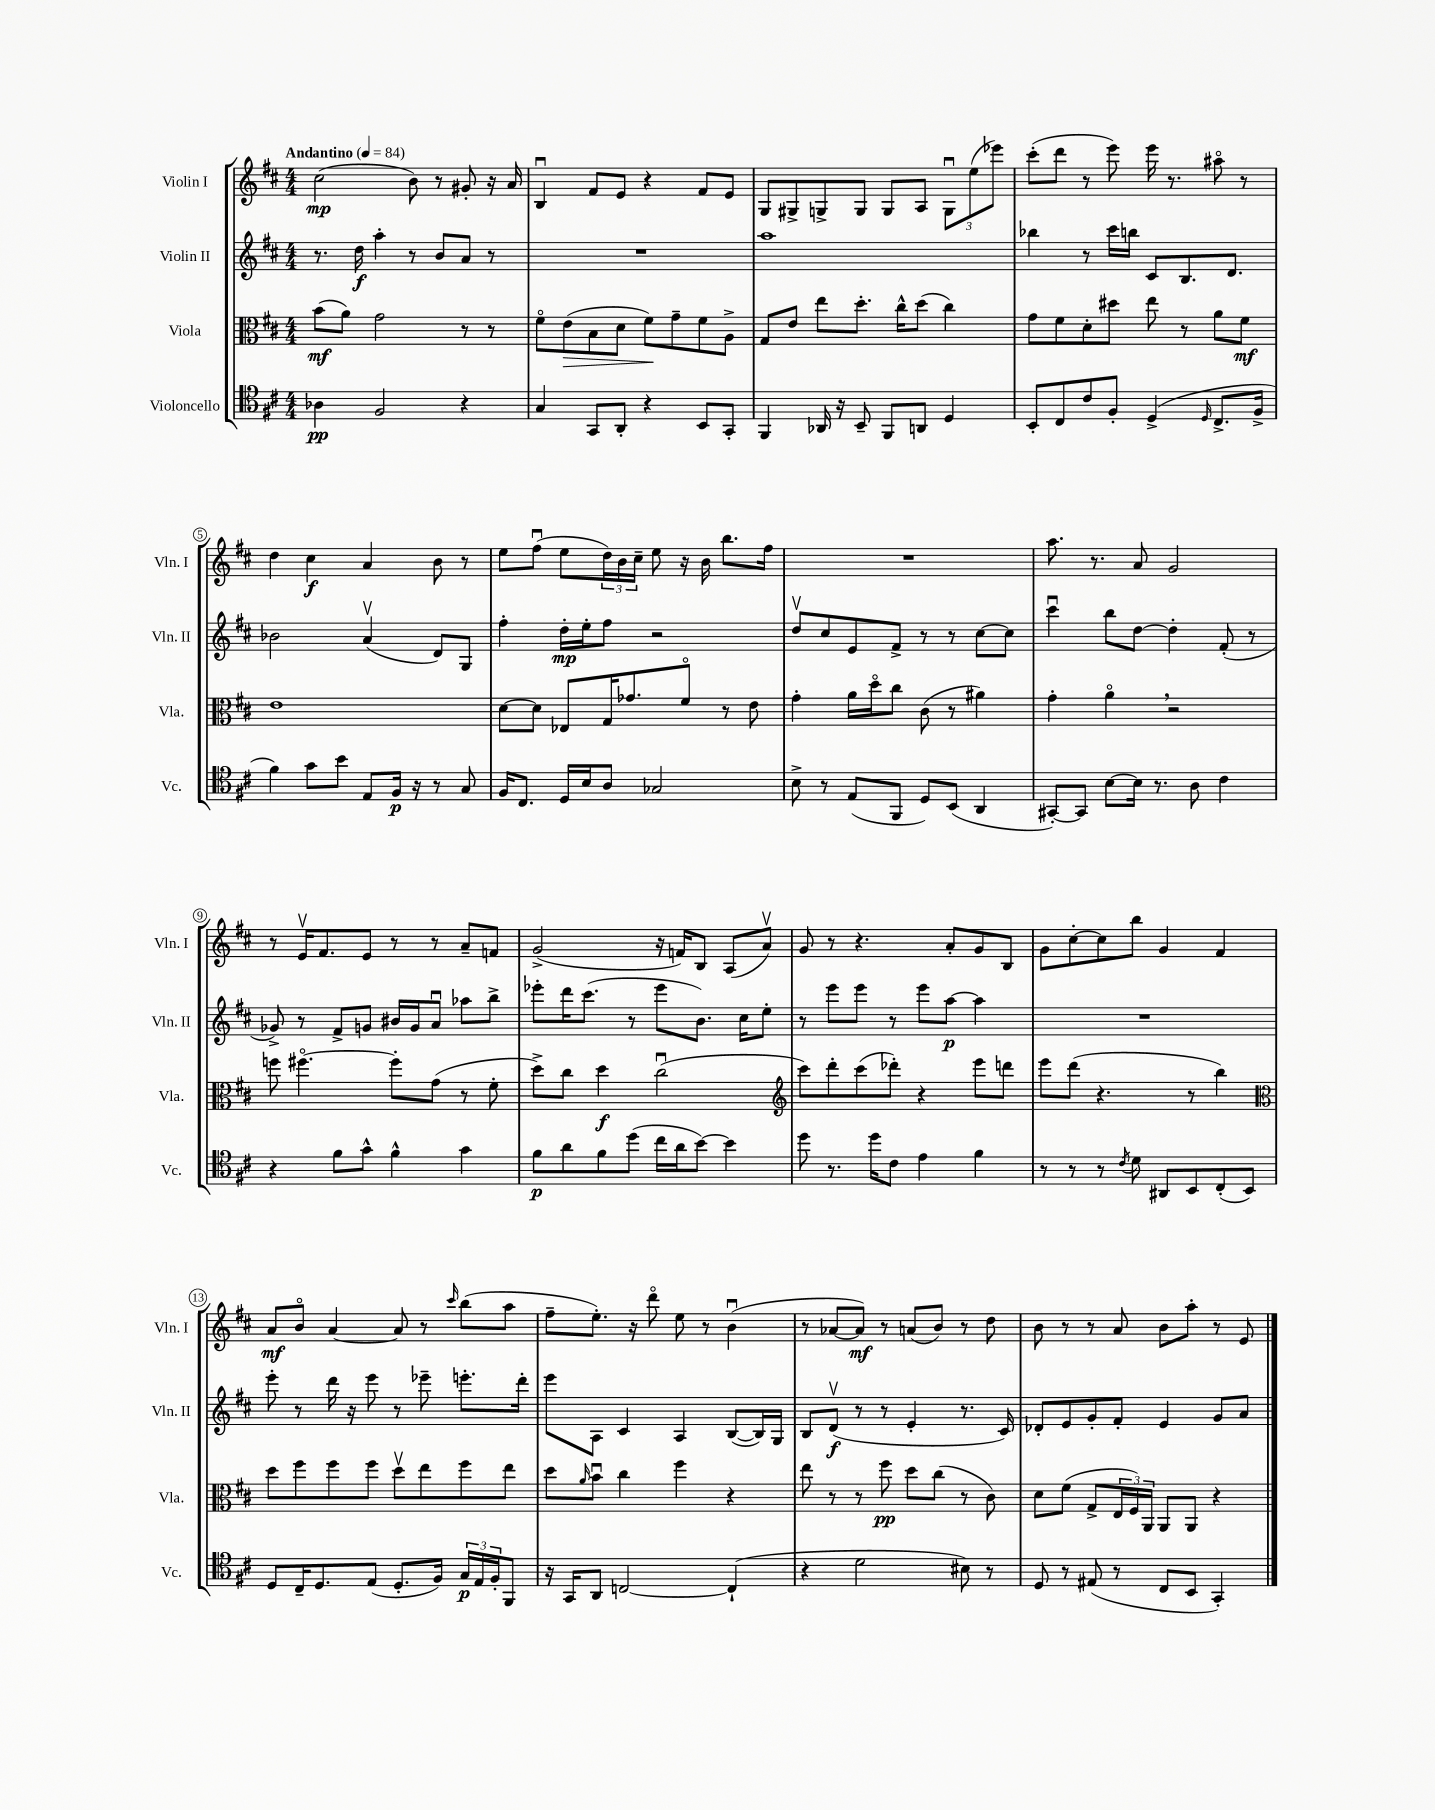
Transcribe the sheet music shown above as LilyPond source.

<<
\new StaffGroup <<
\new Staff = "s0" \with { instrumentName = "Violin I" shortInstrumentName = "Vln. I" } {
    \clef treble \key d \major \numericTimeSignature \time 4/4 \tempo "Andantino" 4 = 84
    cis''2\mp( b'8) r8 gis'8-. r16 a'16 |
    b4\downbow fis'8 e'8 r4 fis'8 e'8 |
    g8 gis8-> g8-> g8 g8 a8 \tuplet 3/2 { g8\downbow e''8( ees'''8) } |
    cis'''8-.( d'''8 r8 e'''8) e'''16 r8. ais''8\flageolet r8 |
    d''4 cis''4\f a'4 b'8 r8 |
    e''8 fis''8\downbow( e''8 \tuplet 3/2 { d''16) b'16 cis''16-- } e''8 r16 b'16 b''8. fis''16 |
    R1 |
    a''8. r8. a'8 g'2 |
    r8 e'16\upbow fis'8. e'8 r8 r8 a'8-- f'8 |
    g'2->( r16 f'16) b8 a8( a'8\upbow) |
    g'8 r8 r4. a'8-. g'8 b8 |
    g'8 cis''8~-. cis''8 b''8 g'4 fis'4 |
    a'8\mf b'8\flageolet a'4~ a'8 r8 \grace { cis'''16 } b''8( a''8 |
    fis''8-- e''8.-.) r16 d'''8\flageolet e''8 r8 b'4\downbow( |
    r8 aes'8~ aes'8\mf) r8 a'8( b'8) r8 d''8 |
    b'8 r8 r8 a'8 b'8 a''8-. r8 e'8 \bar "|." |
}
\new Staff = "s1" \with { instrumentName = "Violin II" shortInstrumentName = "Vln. II" } {
    \clef treble \key d \major \numericTimeSignature \time 4/4
    r8. d''16\f a''4-. r8 b'8 a'8 r8 |
    R1 |
    a''1 |
    bes''4 r8 cis'''16 b''16 cis'8 b8. d'8. |
    bes'2 a'4\upbow( d'8) g8 |
    fis''4-. d''16-.\mp e''16-. fis''8 r2 |
    d''8\upbow cis''8 e'8 fis'8-> r8 r8 cis''8~ cis''8 |
    cis'''4\downbow b''8 d''8~ d''4-. fis'8-.( r8 |
    ges'8->) r8 fis'8-> g'8 bis'16 g'16 a'8\downbow aes''8 b''8-> |
    ees'''8-. d'''16 cis'''8.( r8 ees'''8 b'8.) cis''16 e''8-. |
    r8 e'''8 e'''8 r8 e'''8 a''8~\p a''4 |
    R1 |
    e'''8-. r8 d'''16 r16 e'''8 r8 ees'''8-- e'''8.-. d'''16-. |
    e'''8 a8 cis'4 a4 b8~( b16) g16 |
    b8 d'8\upbow\f( r8 r8 e'4-. r8. cis'16) |
    des'8-. e'8 g'8-. fis'8-. e'4 g'8 a'8 \bar "|." |
}
\new Staff = "s2" \with { instrumentName = "Viola" shortInstrumentName = "Vla." } {
    \clef alto \key d \major \numericTimeSignature \time 4/4
    b'8\mf( a'8) g'2 r8 r8 |
    fis'8\flageolet e'8\>( b8 d'8 fis'8\!) g'8-- fis'8 a8-> |
    g8 e'8 e''8 d''8.-. cis''16-^ d''8( cis''4) |
    g'8 fis'8 d'8-. dis''8 e''8 r8 a'8 fis'8\mf |
    e'1 |
    d'8~ d'8 ees8 g16 ges'8. fis'8\flageolet r8 e'8 |
    g'4-. a'16 d''16\flageolet cis''8 cis'8( r8 ais'4) |
    g'4-. a'4\flageolet \breathe r2 |
    f''8 fis''4.~\flageolet fis''8-. g'8( r8 fis'8-. |
    d''8->) cis''8 d''4\f cis''2\downbow( |
    \clef treble cis'''8) d'''8-. cis'''8( des'''8-.) r4 e'''8 d'''8 |
    e'''8 d'''8( r4. r8 b''4) |
    \clef alto d''8 fis''8 fis''8 fis''8 d''8\upbow e''8 fis''8 e''8 |
    d''8 \grace { a'16 } b'8\downbow cis''4 fis''4 r4 |
    e''8 r8 r8 fis''8\pp d''8 cis''8( r8 cis'8) |
    d'8 fis'8( g8-> \tuplet 3/2 { e16 fis16) a,16 } a,8 a,8 r4 \bar "|." |
}
\new Staff = "s3" \with { instrumentName = "Violoncello" shortInstrumentName = "Vc." } {
    \clef tenor \key d \major \numericTimeSignature \time 4/4
    aes4\pp fis2 r4 |
    g4 g,8 a,8-. r4 b,8 g,8-. |
    fis,4 aes,16 r16 b,8-- fis,8 a,8 d4 |
    b,8-. cis8 cis'8 fis8-. d4->( \grace { d16 } cis8.-> fis16-> |
    fis'4) g'8 b'8 e8 fis16\p r16 r8 g8 |
    fis16 cis8. d16 b16 a8 ges2 |
    b8-> r8 e8( fis,8 d8) b,8( a,4 |
    gis,8~-.) gis,8 b8~ b16 r8. a8 cis'4 |
    r4 fis'8 g'8-^ fis'4-^ g'4 |
    fis'8\p a'8 fis'8 d''8( cis''16 a'16 b'8~) b'4 |
    d''8 r8. d''16 cis'8 e'4 fis'4 |
    r8 r8 r8 \acciaccatura { cis'8 } d'8 ais,8 b,8 cis8-.( b,8) |
    d8 cis16-- d8. e8( d8.-. fis16) \tuplet 3/2 { g16\p e16 fis16-. } fis,8 |
    r16 g,16 a,8 c2~ c4-!( |
    r4 d'2 bis8) r8 |
    d8 r8 eis8( r8 cis8 b,8 g,4-.) \bar "|." |
}
>>
>>
\layout { \context { \Score \override BarNumber.stencil = #(make-stencil-circler 0.1 0.3 ly:text-interface::print) } }
